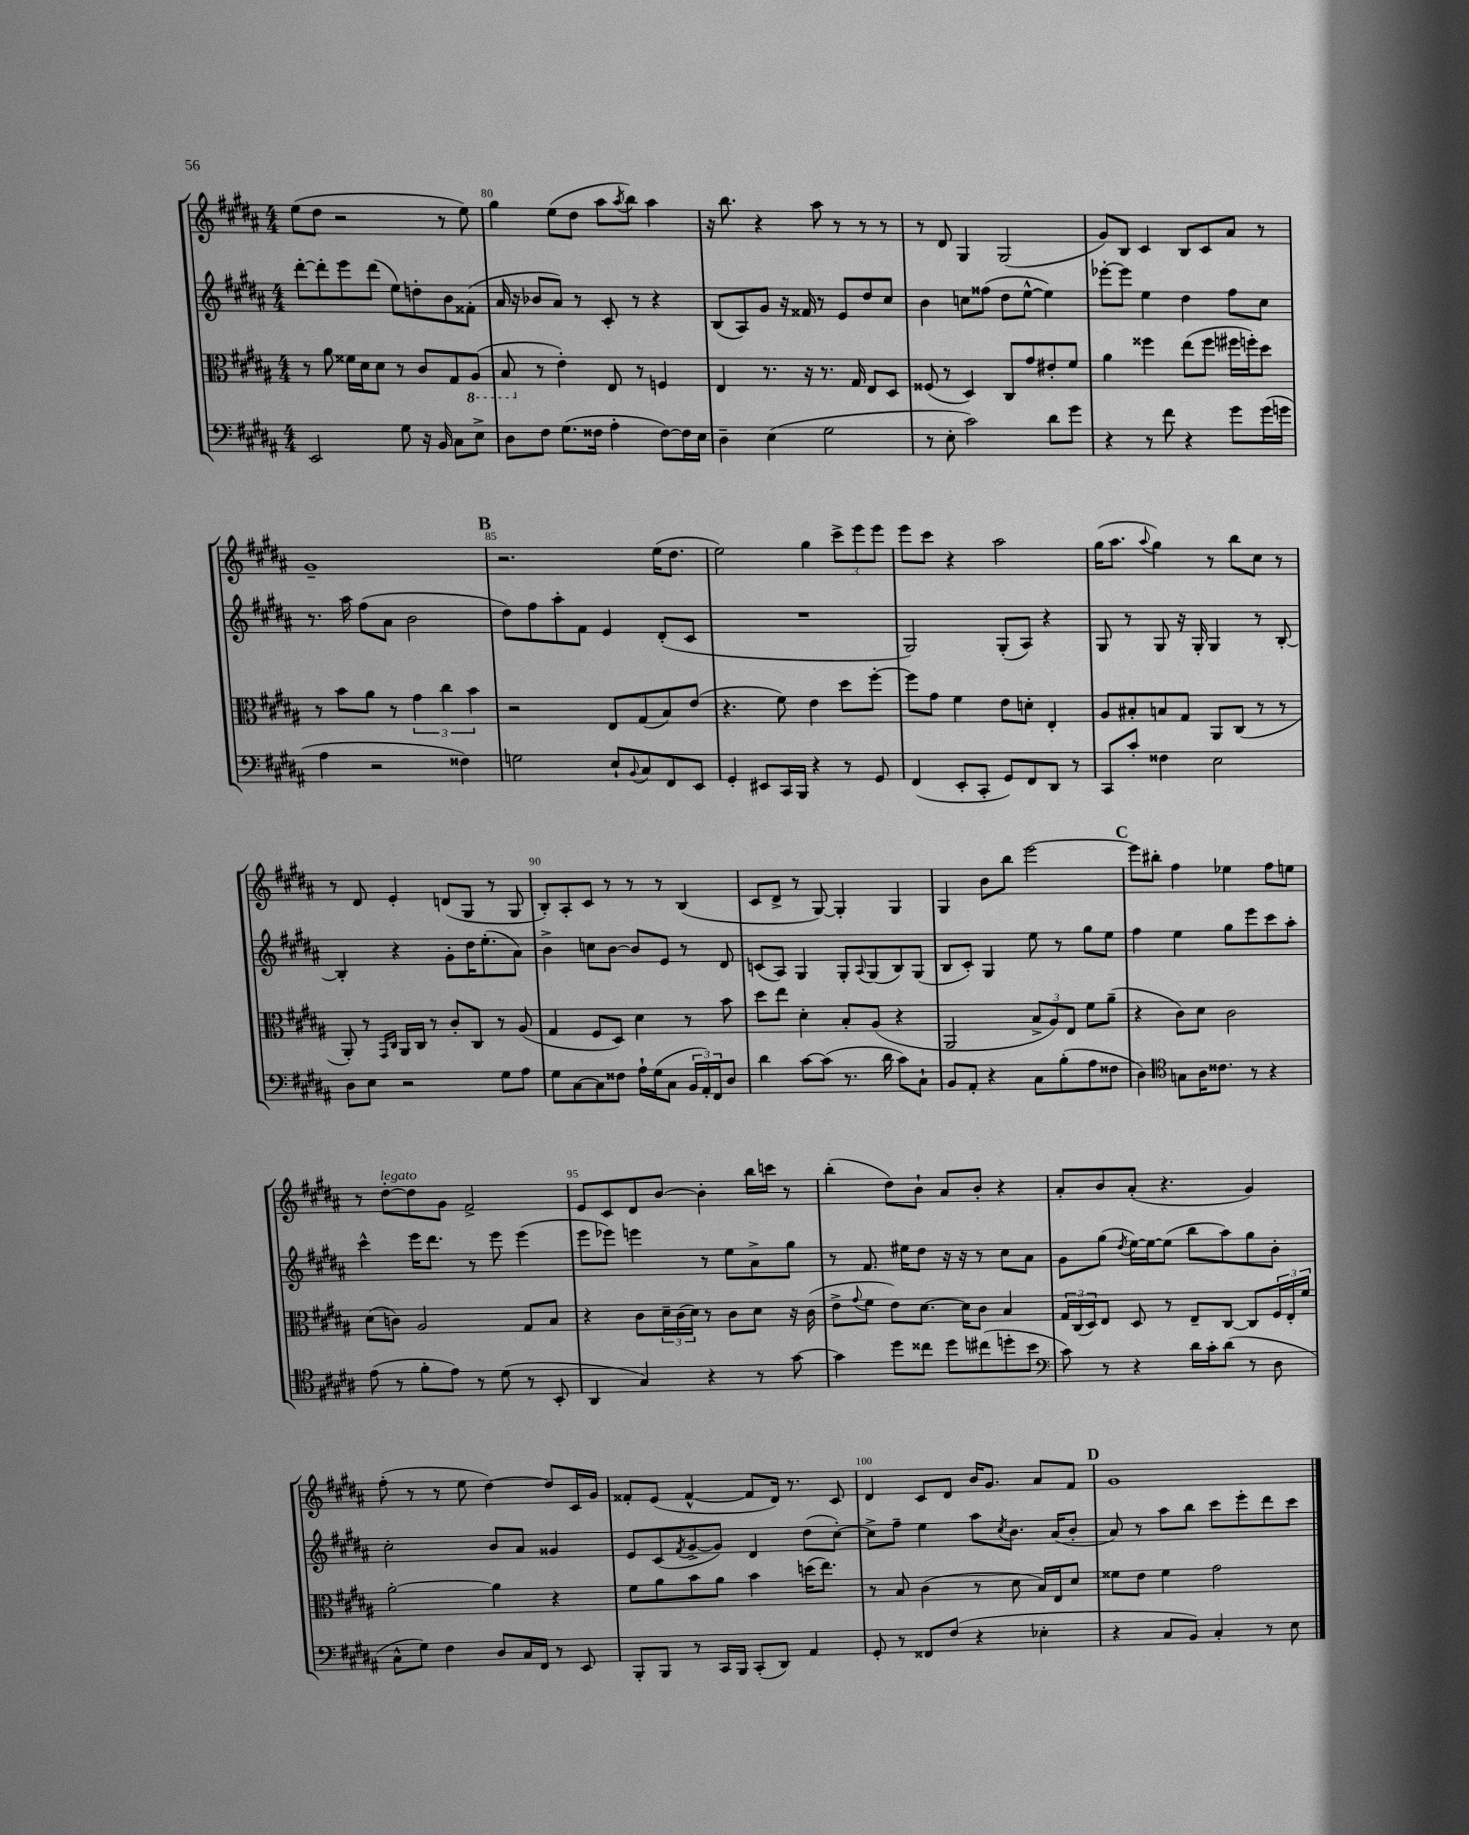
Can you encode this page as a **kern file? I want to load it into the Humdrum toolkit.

**kern	**kern	**kern	**kern
*staff4	*staff3	*staff2	*staff1
*clefF4	*clefC3	*clefG2	*clefG2
*k[f#c#g#d#a#]	*k[f#c#g#d#a#]	*k[f#c#g#d#a#]	*k[f#c#g#d#a#]
*M4/4	*M4/4	*M4/4	*M4/4
2EE	8r	[8ddd#'	(8ee
.	8a#	8ddd#']	8dd#
.	16f##	8eee	2r
.	16d#	.	.
.	8d#	(8ddd#	.
8G#	8r	8ee)	.
16r	8c#	8dd'	.
16BB	.	.	.
8C#	8G#	8b	8r
8E^	(8AA#	(8f##'	8ee)
=	=	=	=
8D#	8BB	16a#	4gg#
.	.	16r	.
8F#	8r	8b-	.
(8.G#	4e')	8a#)	(8ee
.	.	8r	8dd#
16F##	.	.	.
4A#'	8E	8c#'	8aa#
.	.	.	8qaa#
.	8r	8r	8bb)
[8F##)	4F	4r	4aa#
16F##]	.	.	.
16E	.	.	.
=	=	=	=
4D#~	4E	(8B	16r
.	.	.	8.bb
.	.	8A#)	.
(4E	8.r	8g#	4r
.	.	16r	.
.	16r	16f##	.
2G#	8.r	8r	8aa#
.	.	8e	8r
.	16G#	.	.
.	8E	8dd#	8r
.	8D#	8cc#	8r
=	=	=	=
8r	(8F##	4b	8r
8E'	8r	.	8d#
2c#)	4D#)	8cc	4G#
.	.	(8ff##	.
.	8C#	8dd#	(2G#
.	8g#	[8ee^^	.
8d#	8e#'	4ee])	.
8g#	8f#	.	.
=	=	=	=
4r	4a#	[8eee-'	8g#)
.	.	8eee-]	8B
8r	4ff##	4ee	4c#
8f#	.	.	.
4r	(8ee	4dd#	8B
.	8ff##	.	8c#
8g#	16ff#	8ff#	8a#
.	16ff')	.	.
(16g#	8dd#	8cc#	8r
16g	.	.	.
=	=	=	=
4A#	8r	8.r	1g#~
.	8b	.	.
.	.	16aa#	.
2r	8a#	(8ff#	.
.	8r	8a#	.
.	6g#	2b	.
.	6cc#	.	.
4F##)	.	.	.
.	6b	.	.
=	=	=	=
2G	2r	8dd#)	2.r
.	.	8ff#	.
.	.	8aa#'	.
.	.	8f#	.
8E`	8E	4e	.
8qqBB	.	.	.
8C#	(8G#	.	.
8FF#	8B)	(8d#'	(16ee
.	.	.	8.dd#
8EE	(8e	8c#	.
=	=	=	=
4GG#'	4.r	1r	2ee)
8EE#	.	.	.
16CC#	8f#)	.	.
16BBB	.	.	.
4r	4e	.	4gg#
8r	8dd#	.	12ccc#^
.	.	.	12eee
8GG#	[8ff#'	.	.
.	.	.	12eee
=	=	=	=
(4FF#	8ff#]	2G#)	8eee
.	8g#	.	8ccc#
8EE'	4f#	.	4r
8CC#'	.	.	.
8GG#)	8e	(8G#'	2aa#
8FF#	8d'	8A#)	.
8DD#	4E'	4r	.
8r	.	.	.
=	=	=	=
8CC#	8A#	8G#	(16gg#
.	.	.	8.aa#
8c#'	8B#'	8r	.
.	.	.	8qqaa#
4F##	8B	8G#	4gg#)
.	8G#	16r	.
.	.	16G#'	.
2E	8AA#	4G#	8r
.	(8C#	.	8bb
.	8r	8r	8cc#
.	8r	[8B'	8r
=	=	=	=
8D#	8AA#')	4B']	8r
8E	8r	.	8d#
.	16qqGG#	.	.
.	16qqC#	.	.
2r	16AA#	4r	4e'
.	16C#	.	.
.	8r	.	.
.	8c#'	8g#'	(8d
.	8C#	16dd#	8G#
.	.	(8.ee'	.
8G#	8r	.	8r
8A#	(8A#	8a#)	8G#
=	=	=	=
8G#	4G#	4b^	8B')
[8C#	.	.	8A#'
8C#]	8F#	8cc	8c#
8F##	8D#)	[8b	8r
16A#`	4d#	8b]	8r
(16G#	.	.	.
8C#	.	8e	8r
24BB	8r	8r	(4B
24AA#')	.	.	.
24FF#	.	.	.
8D#	8b	8d#	.
=	=	=	=
4d#	8dd#	(8c	8c#
.	8ee	8A#)	8d#^
[8c#	4d#'	4G#	8r
(8c#]	.	.	[8G#)
8.r	8B'	8G#'	4G#']
.	.	8qqA#	.
.	(8A#	(8G#	.
16d#	.	.	.
8c#)	4r	8B)	4G#
8C#`	.	(8G#	.
=	=	=	=
8BB	2AA#	8B	4G#
8AA#'	.	8c#')	.
4r	.	4G#	8b
.	.	.	8bb
8C#	12B^	8ee	[2eee
.	12A#)	.	.
(8B'	.	8r	.
.	12E	.	.
8A#	8f#	8gg#	.
8F##	(8a#~	8ee	.
=	=	=	=
4D#)	4r	4ff#	8eee]
.	.	.	8bb#'
*clefC4	*	*	*
8G	8c#)	4ee	4ff#
16A#	8d#	.	.
8.c##	.	.	.
.	2c#	8gg#	4ee-
8r	.	8eee	.
4r	.	8ccc#	8ff#
.	.	8aa#'	8ee
=	=	=	=
(8e	(8d#	4ccc#^^	8r
8r	8c)	.	[8dd#'
8f#'	2A#	16eee	8dd#]
.	.	8.ddd#	.
8e)	.	.	8g#
8r	.	8r	2f#^
(8d#	.	8eee	.
8r	8G#	(4eee	.
8BB'	8B	.	.
=	=	=	=
4AA#	4r	8eee	8e
.	.	8eee-)	8c#
4G#)	8c#	4eee	8d#
.	24d#~	.	[8b
.	(24c#	.	.
.	24d#)	.	.
4r	8r	8r	4b']
.	8c#	8ee	.
8r	8d#	8a#^	16bb
.	.	.	16ccc
[8g#	16r	8gg#	8r
.	(16c#	.	.
=	=	=	=
4g#]	8e^	8r	(4bb'
.	8qqg#	.	.
.	8f#	8.f#	.
8dd#	8e)	.	8dd#)
.	.	16ee#	.
8cc##	[8.d#	8dd#	8b`
8dd#	.	16r	8a#
.	16d#]	16r	.
(8cc#	8c#	8r	8b'
8dd'	4B	8cc#	4r
8b	.	8a#	.
=	=	=	=
*clefF4	*	*	*
8c#)	24G#	8g#	8a#'
.	(24C#	.	.
.	24D#)	.	.
8r	8E	(8gg#	8b
.	.	8qdd#	.
4r	8D#	[16ee)	(8a#'
.	.	16ee_	.
.	8r	(8ee]	4.r
16d#	8E~	8bb	.
16c#'	.	.	.
(8d#	[8C#	8aa#)	.
8r	8C#]	8gg#	4g#)
8D#	24F#	8b'	.
.	24E'	.	.
.	24f#	.	.
=	=	=	=
8C#^^	[2a#'	2cc#'	(8ff#'
8G#)	.	.	8r
4F#	.	.	8r
.	.	.	8ee
8D#	4a#]	8b	[4dd#)
16C#	.	8a#	.
16FF#	.	.	.
8r	4r	4g##	8dd#]
8EE	.	.	16c#
.	.	.	16g#
=	=	=	=
8BBB'	8f#	8e	8f##'
8BBB	8a#	(8c#	(8e
.	.	8qf#	.
8r	8b	[8g#^	[4f##^^
16CC#	8a#	8g#])	.
16BBB	.	.	.
(8CC#'	4b	4d#	8f##]
8DD#)	.	.	16d#)
.	.	.	8.r
4AA#	(16dd	(8dd#	.
.	8.ee)	.	.
.	.	[8cc#')	8c#
=	=	=	=
8GG#'	8r	8cc#^]	4d#
8r	8B	8ff#~	.
8FF##	(4c#	4ee	8c#
(8F#	.	.	8d#
4r	8r	8aa#	16b
.	.	.	8.g#
.	.	8qcc#	.
.	8d#	8.b	.
4E-'	16B)	.	8a#
.	16E	(16a#	.
.	8d#	8b'	8f#
=	=	=	=
4r	8f##	8a#)	1g#
.	8e	8r	.
8C#	4f##	8aa#	.
8BB)	.	8bb	.
4C#'	2g#	8ccc#	.
.	.	8eee'	.
8r	.	8ddd#	.
8E	.	8ccc#	.
==	==	==	==
*-	*-	*-	*-
